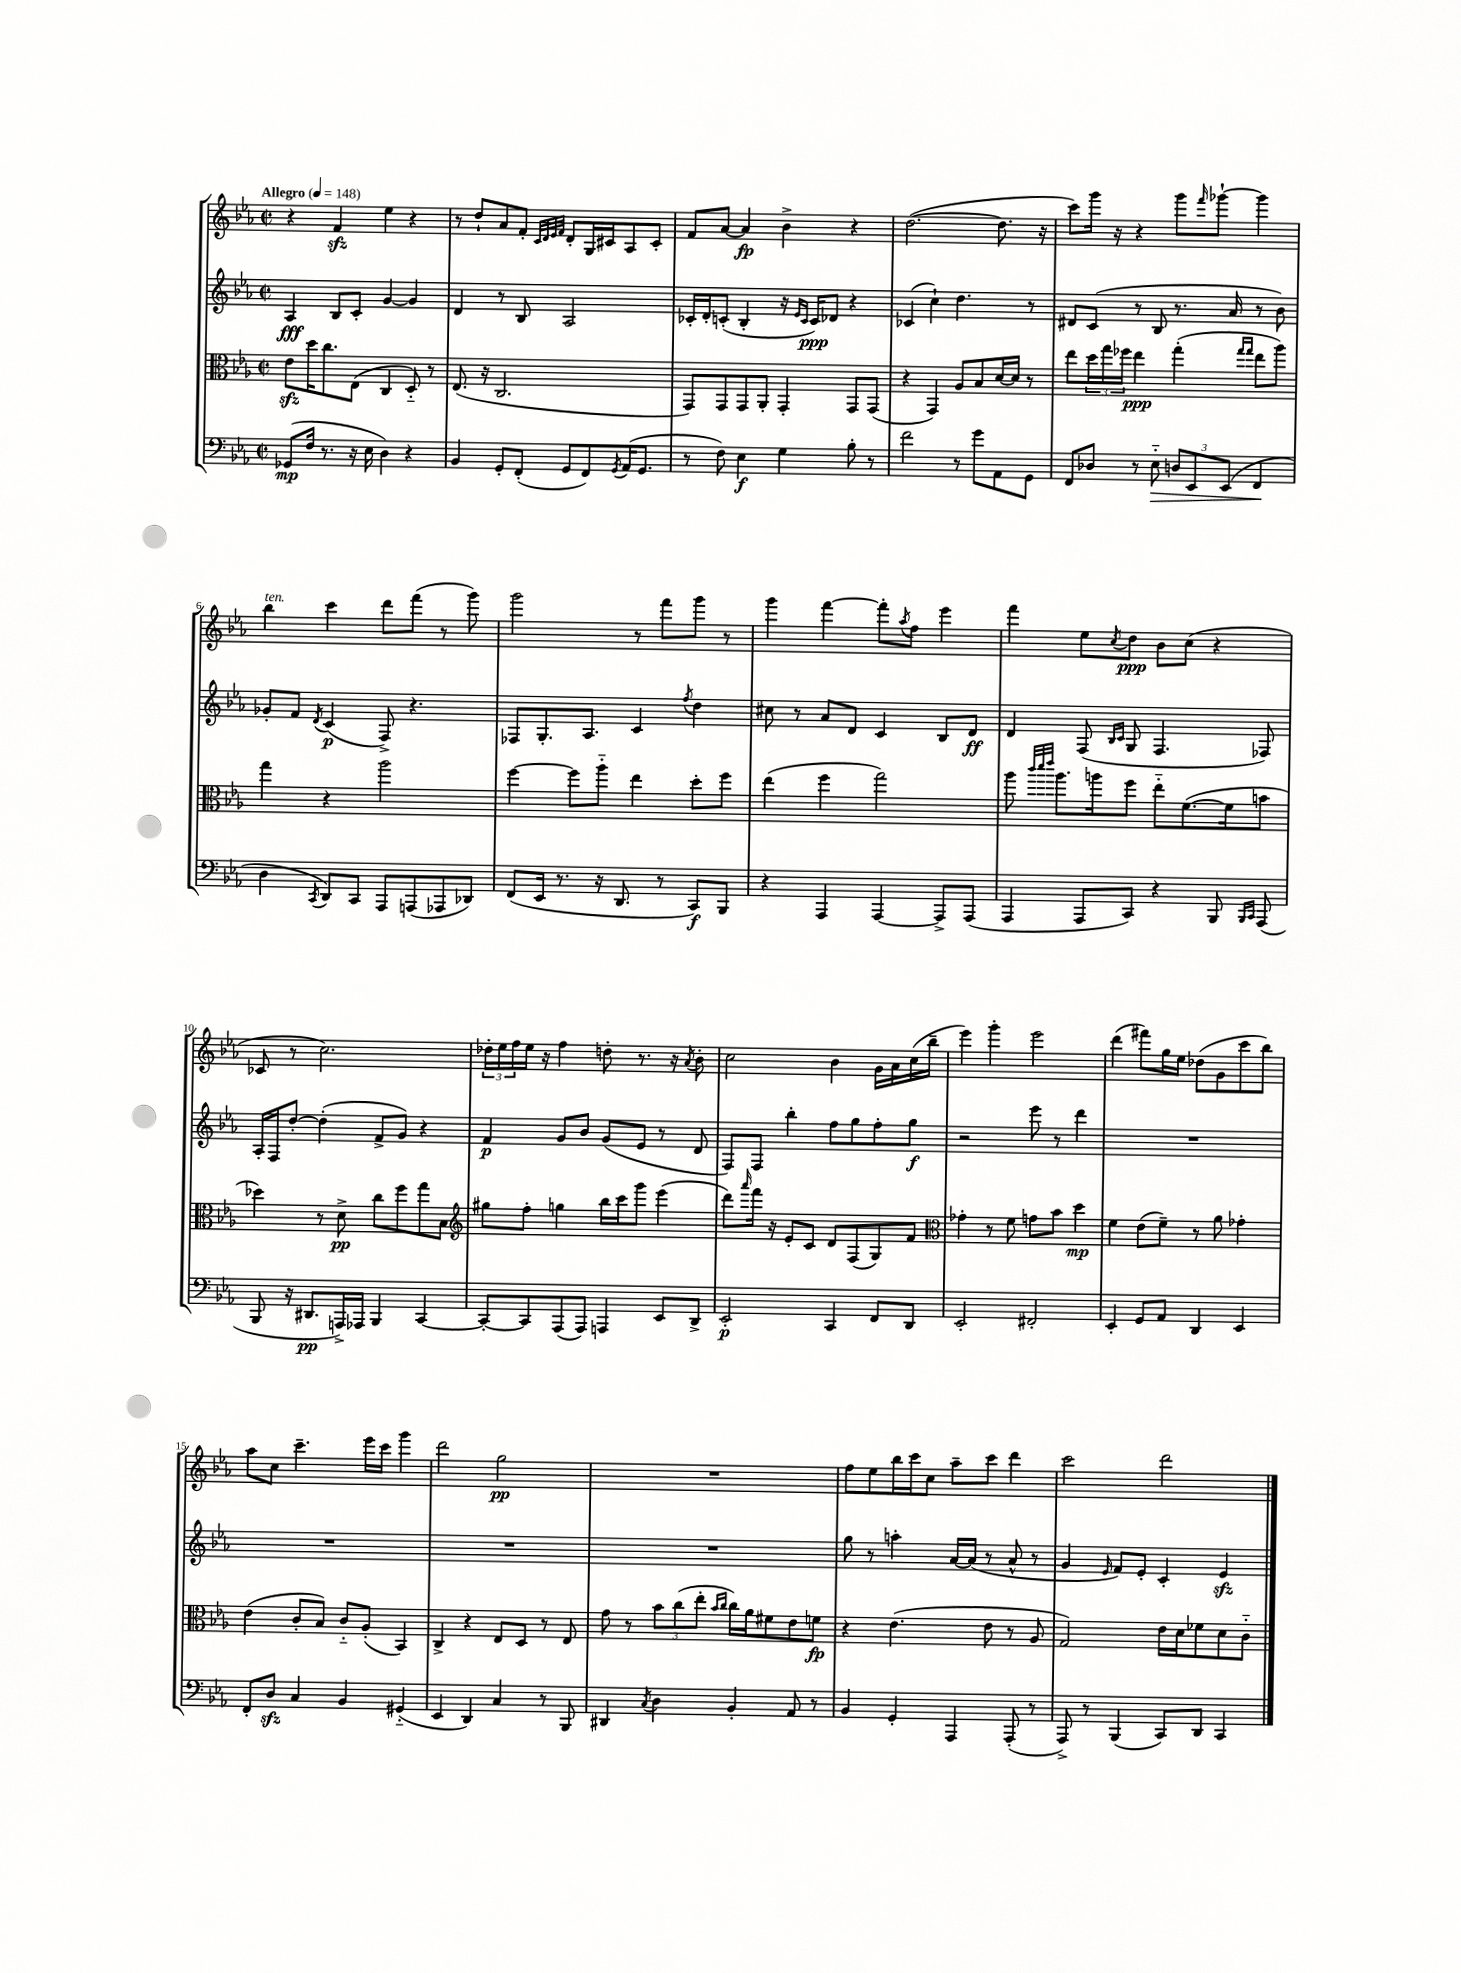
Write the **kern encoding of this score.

**kern	**kern	**kern	**kern
*staff4	*staff3	*staff2	*staff1
*clefF4	*clefC3	*clefG2	*clefG2
*k[b-e-a-]	*k[b-e-a-]	*k[b-e-a-]	*k[b-e-a-]
*M2/2	*M2/2	*M2/2	*M2/2
*met(c|)	*met(c|)	*met(c|)	*met(c|)
*MM148	*MM148	*MM148	*MM148
(8GG-/L	8e-\L	4A-/	4r
16F/Jk	16dd\K	.	.
8.r	8.cc\	.	.
.	.	8B-/L	4f/
16r	(8E-\J	8c'/J	.
16E-\	.	.	.
4D\)	4C/	[4g/	4ee-\
4r	8D'~/)	4g/]	4r
.	8r	.	.
=	=	=	=
4BB-/	(8.E-/	4d/	8r
.	.	.	8dd`/L
.	16r	.	.
8GG'/L	2.C/	8r	8a-/
(8FF'/J	.	8B-/	8f'/J
.	.	.	32qqc/LLL
.	.	.	32qqd/
.	.	.	32qqe-/
.	.	.	32qqf/JJJ
8GG/L	.	2A-/	8d'/L
8FF/)	.	.	16G/L
.	.	.	16c#/J
8qGG/	.	.	.
(16AA-/K	.	.	8A-/
8.GG/J	.	.	.
.	.	.	8c#'/J
=	=	=	=
8r	8GG/L)	16c-'/LL	8f/L
.	.	16d'/J	.
8F\)	8GG/	(8c'/J	[8a-/J
4E-\	8GG/	4B-'/	4a-/]
.	8AA-'/J	.	.
4G\	4GG'/	16r	4b-^\
.	.	16qqe-/LL	.
.	.	16qqc/JJ	.
.	.	16c/LK)	.
.	.	8d-/J	.
8B-'\	8GG/L	4r	4r
8r	(8GG/J	.	.
=	=	=	=
2f\	4r	(4c-/	([2.dd\
.	4GG/)	4cc`\)	.
8r	8A-/L	4.dd\	.
8g\L	8B-/	.	.
8AA-\	[16d/L	.	8.dd\]
.	16d/]JJ	.	.
8GG\J	8r	8r	.
.	.	.	16r
=	=	=	=
8FF/L	8ee-\L	8d#/L	8ccc\L)
8D-/J	24dd\L	(8c/J	16ggg\Jk
.	24gg\	.	.
.	.	.	16r
.	24ff-\JJ	.	.
8r	4ee-\	8r	4r
8E-'~\	.	8B-/	.
12D/L	(4gg'\	8.r	8ggg\L
12EE-/	.	.	.
.	.	.	16qqfff/
.	.	.	[8ggg-`\J
(12EE-/J	.	.	.
.	.	16a-/	.
.	16qqgg/LL	.	.
.	16qqgg/JJ	.	.
4FF/	8ee-\L	8r	4ggg-\]
.	8aa-\J)	8b-\)	.
=	=	=	=
4D\	4gg\	8g-'/L	4bb-\
.	.	8f/J	.
8qCC/	.	8qd/	.
8DD/L)	4r	(4c/	4ccc\
8CC/J	.	.	.
8AAA-/L	2aa-\	8F^/)	8ddd\L
(8AAA/	.	4.r	(8fff\J
8AAA-/	.	.	8r
8DD-/J)	.	.	8ggg\)
=	=	=	=
(8FF/L	[4ff\	8F-/L	2ggg\
16EE-/Jk	.	8.G'/	.
8.r	.	.	.
.	8ff\]L	.	.
.	.	8.A-/J	.
16r	8aa-'~\J	.	.
8.DD/	.	.	.
.	4ee-\	4c/	8r
8r	.	.	8fff\L
.	.	8qff/	.
8CC/L)	8dd'\L	4dd\	8ggg\J
8BBB-/J	8ff\J	.	8r
=	=	=	=
4r	(4ee-\	8cc#\	4ggg\
.	.	8r	.
4AAA-/	4ff\	8a-/L	[4fff\
.	.	8d/J	.
[4AAA-/	2gg\)	4c/	8fff'\]L
.	.	.	8qaa-/
.	.	.	8ff\J
8AAA-^/]L	.	8B-/L	4eee-\
(8AAA-/J	.	8d/J	.
=	=	=	=
4AAA-/	8aa-\	4d/	4fff\
.	32qqccc/LLL	.	.
.	32qqddd/	.	.
.	32qqeee-/JJJ	.	.
.	8.aa-\L	.	.
8AAA-/L	.	(8F/	8ee-\L
.	16aa\k	.	.
.	.	16qqB-/LL	.
.	.	16qqc/JJ	8qcc/
8CC/J)	8ff\J	8G/	8dd\J
4r	8ee-'~\L	4.F/	8b-\L
.	([8.f\	.	(8cc\J
8BBB-/	.	.	4r
.	16f\]k	.	.
16qqBBB-/LL	.	.	.
16qqCC/JJ	.	.	.
(8AAA-/	8b\J	8F-/)	.
=	=	=	=
8BBB-/	4dd-\)	16A-'/LL	8c-/
.	.	16F/J	.
16r	.	[8dd'/J	8r
8.DD#/L	.	.	.
.	8r	(4dd'\]	2.cc\)
16AAA^/L)	8d^\	.	.
16AAA-/JJ	.	.	.
4BBB-/	8cc\L	8f^/L	.
.	8ff\	8g/J)	.
[4CC/	8gg\	4r	.
.	8B-\J	.	.
=	=	=	=
*	*clefG2	*	*
8CC'/_L	8gg#\L	4f/	24dd-'\LL
.	.	.	24ee-\
.	.	.	24ff\
8CC/]	8ff'\J	.	16ee-\JJ
.	.	.	16r
(8AAA-/	4gg\	8g/L	4ff\
8AAA-/J)	.	8b-/J	.
4AAA/	16bb-\LL	(8g/L	8dd'\
.	16ccc\J	.	.
.	8ggg\J	8e-/J	8.r
8EE-/L	(4eee-\	8r	.
.	.	.	16r
.	.	.	8qa-/
8DD^/J	.	8d/	8b-'\
=	=	=	=
2EE-'/	8ddd\L)	8F/L)	2cc\
.	16qqaaa-/	.	.
.	16fff\Jk	8F/J	.
.	16r	.	.
.	8e-'/L	4bb-'\	.
.	8c/J	.	.
4CC/	8d/L	8ff\L	4b-\
.	(8F/	8gg\	.
8FF/L	8G/)	8ff'\	16g\LL
.	.	.	16a-\
8DD/J	8f/J	8gg\J	(16cc\
.	.	.	16bb-~\JJ
=	=	=	=
*	*clefC3	*	*
2EE-'/	4g-'\	2r	4eee-\)
.	8r	.	4ggg'\
.	8f\	.	.
2FF#'/	8g\L	8eee-\	2eee-\
.	8b-\J	8r	.
.	4dd\	4ddd\	.
=	=	=	=
4EE-'/	4f\	1r	(4ddd\
8GG/L	(8e-\L	.	8fff#\L)
8AA-/J	8f~\J)	.	16gg\L
.	.	.	16ee-\JJ
4DD/	8r	.	(8dd-\L
.	8a-\	.	8g\
4EE-/	4g-'\	.	8ccc\
.	.	.	8bb-\J)
=	=	=	=
8FF'/L	(4e-\	1r	8aa-\L
8D/J	.	.	8cc\J
4C/	8c'/L	.	4.ccc~\
.	8B-/J)	.	.
4BB-/	8c'~/L	.	.
.	(8A-'/J	.	16eee-\LL
.	.	.	16ccc\JJ
(4GG#'~/	4BB-/)	.	4ggg\
=	=	=	=
4EE-/	4C^/	1r	2ddd\
4DD/)	4r	.	.
4C/	8E-/L	.	2gg\
.	8D/J	.	.
8r	8r	.	.
8BBB-/	8E-/	.	.
=	=	=	=
4DD#/	8g\	1r	1r
.	8r	.	.
8qC/	.	.	.
4D\	12b-\L	.	.
.	(12cc\	.	.
.	12ee-'\J	.	.
.	16qqb-/LL	.	.
.	16qqcc/JJ	.	.
4BB-'/	16cc\LL)	.	.
.	16a-\J	.	.
.	8f#\	.	.
8AA-/	8e-\	.	.
8r	8f\J	.	.
=	=	=	=
4BB-/	4r	8gg\	8ff\L
.	.	8r	8ee-\
4GG'/	(4.e-\	4aa'\	16bb-\L
.	.	.	16ccc\J
.	.	.	8cc\J
4AAA-/	.	[16a-/LL	8aa-~\L
.	.	(16a-/]JJ	.
.	8e-\	8r	8ccc\J
(8AAA-'/	8r	8a-^^/	4ddd\
8r	8A-/	8r	.
=	=	=	=
8AAA-^/)	2G/)	4g/	2ccc\
8r	.	.	.
.	.	16qqe-/	.
(4BBB-/	.	8f/L)	.
.	.	8e-'/J	.
8CC/L)	16e-\LL	4c'/	2ddd\
.	16d\J	.	.
8DD/J	8f-\	.	.
4CC/	8d\	4e-/	.
.	8c'~\J	.	.
==	==	==	==
*-	*-	*-	*-
